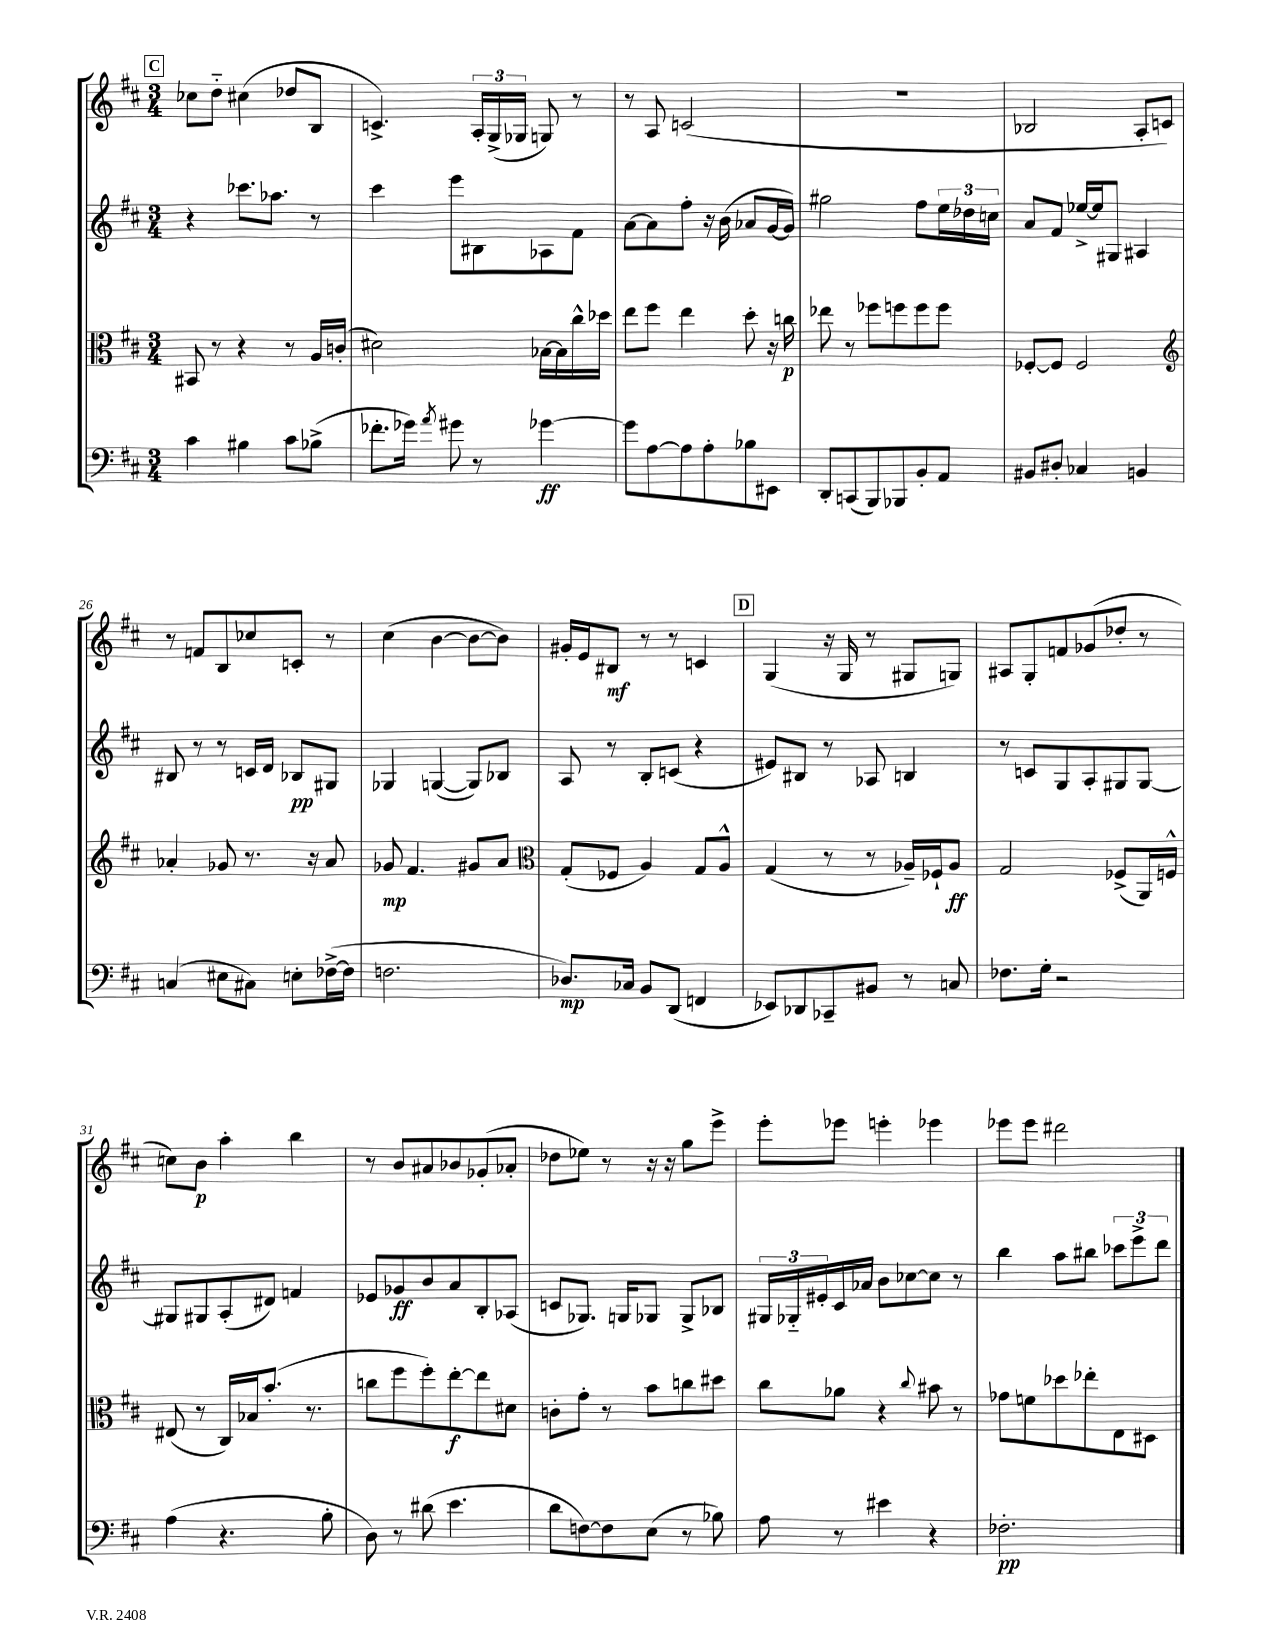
<<
\new StaffGroup <<
\new Staff = "s0" {
    \clef treble \key d \major \numericTimeSignature \time 3/4
    \mark \markup { \box "C" } ces''8 d''8-_ cis''4( des''8 b8 |
    c'4.->) \tuplet 3/2 { a16-. g16->( ges16 } g8) r8 |
    r8 a8 c'2( |
    R2. |
    bes2 a8-. c'8) |
    r8 f'8 b8 ces''8 c'8-. r8 |
    cis''4( b'4~ b'8~ b'8) |
    gis'16-. e'16 bis8\mf r8 r8 c'4 |
    \mark \markup { \box "D" } g4( r16 g16 r8 gis8 g8) |
    ais8 g8-. f'8 ges'8( des''8-. r8 |
    c''8) b'8\p a''4-. b''4 |
    r8 b'8 ais'8 bes'8 ges'8-.( aes'8-. |
    des''8 ees''8) r8 r16 r16 g''8 e'''8-> |
    e'''8-. ees'''8 e'''4-. ees'''4 |
    ees'''8 ees'''8 dis'''2 \bar "|." |
}
\new Staff = "s1" {
    \clef treble \key d \major \numericTimeSignature \time 3/4
    \mark \markup { \box "C" } r4 ces'''8. aes''8. r8 |
    cis'''4 e'''8 bis8 aes8 fis'8 |
    a'8~ a'8 fis''8-. r16 b'16( aes'8 g'16~ g'16) |
    gis''2 fis''8 \tuplet 3/2 { e''16 des''16 c''16 } |
    a'8 fis'8 ees''16~-> ees''16 gis8 ais4 |
    bis8 r8 r8 c'16 d'16 bes8\pp gis8 |
    ges4 g4~( g8) bes8 |
    a8 r8 b8-. c'8( r4 |
    \mark \markup { \box "D" } eis'8) bis8 r8 aes8 b4 |
    r8 c'8 g8 a8-. gis8 gis8~ |
    gis8 gis8 a8-.( dis'8) f'4 |
    ees'8 ges'8\ff b'8 a'8 b8-. aes8( |
    c'8 ges8.) g16 ges8 ges8-> bes8 |
    \tuplet 3/2 { gis16 ges16-_ eis'16-. } cis'16 aes'16 b'8 ces''8~ ces''8 r8 |
    b''4 a''8 bis''8 \tuplet 3/2 { ces'''8 e'''8-> d'''8 } \bar "|." |
}
\new Staff = "s2" {
    \clef alto \key d \major \numericTimeSignature \time 3/4
    \mark \markup { \box "C" } bis,8 r8 r4 r8 a16 c'16-.( |
    dis'2) bes16~ bes16 cis''16-^ des''16 |
    e''8 fis''8 e''4 d''8-. r16 c''16\p |
    ees''8 r8 fes''8 f''8 f''8 f''8 |
    fes8~-. fes8 fes2 |
    \clef treble aes'4-. ges'8 r8. r16 aes'8 |
    ges'8\mp fis'4. gis'8 a'8 |
    \clef alto g8-.( fes8 a4) g8 a8-^ |
    \mark \markup { \box "D" } g4( r8 r8 aes16--) fes16-! aes8\ff |
    g2 fes8->( a,16) f16-^ |
    eis8( r8 cis16) bes16 b'8.-.( r8. |
    c''8 fis''8 fis''8-.) e''8~-.\f e''8 dis'8 |
    c'8-. g'8-. r8 b'8 c''8 dis''8 |
    cis''8 aes'8 r4 \appoggiatura { cis''8 } bis'8 r8 |
    ges'8 f'8 des''8 ees''8-. e8 dis8 \bar "|." |
}
\new Staff = "s3" {
    \clef bass \key d \major \numericTimeSignature \time 3/4
    \mark \markup { \box "C" } cis'4 bis4 cis'8 bes8->( |
    fes'8.-. ges'16) \acciaccatura { a'8 } gis'8 r8 ges'4~\ff |
    ges'8 a8~ a8 a8-. bes8 eis,8 |
    d,8-. c,8( b,,8) bes,,8 b,8-. a,8 |
    bis,8 dis8-. ces4 b,4 |
    c4( eis8 cis8) e8-. fes16~->( fes16 |
    f2. |
    des8.\mp) ces16 b,8 d,8( f,4 |
    \mark \markup { \box "D" } ees,8) des,8 ces,8-- bis,8 r8 c8 |
    fes8. g16-. r2 |
    a4( r4. b8-. |
    d8) r8 dis'8( e'4. |
    d'8 f8~) f8 e8( r8 bes8) |
    a8 r8 eis'4 r4 |
    fes2.-.\pp \bar "|." |
}
>>
>>
\layout { \context { \Score currentBarNumber = #21 } }
